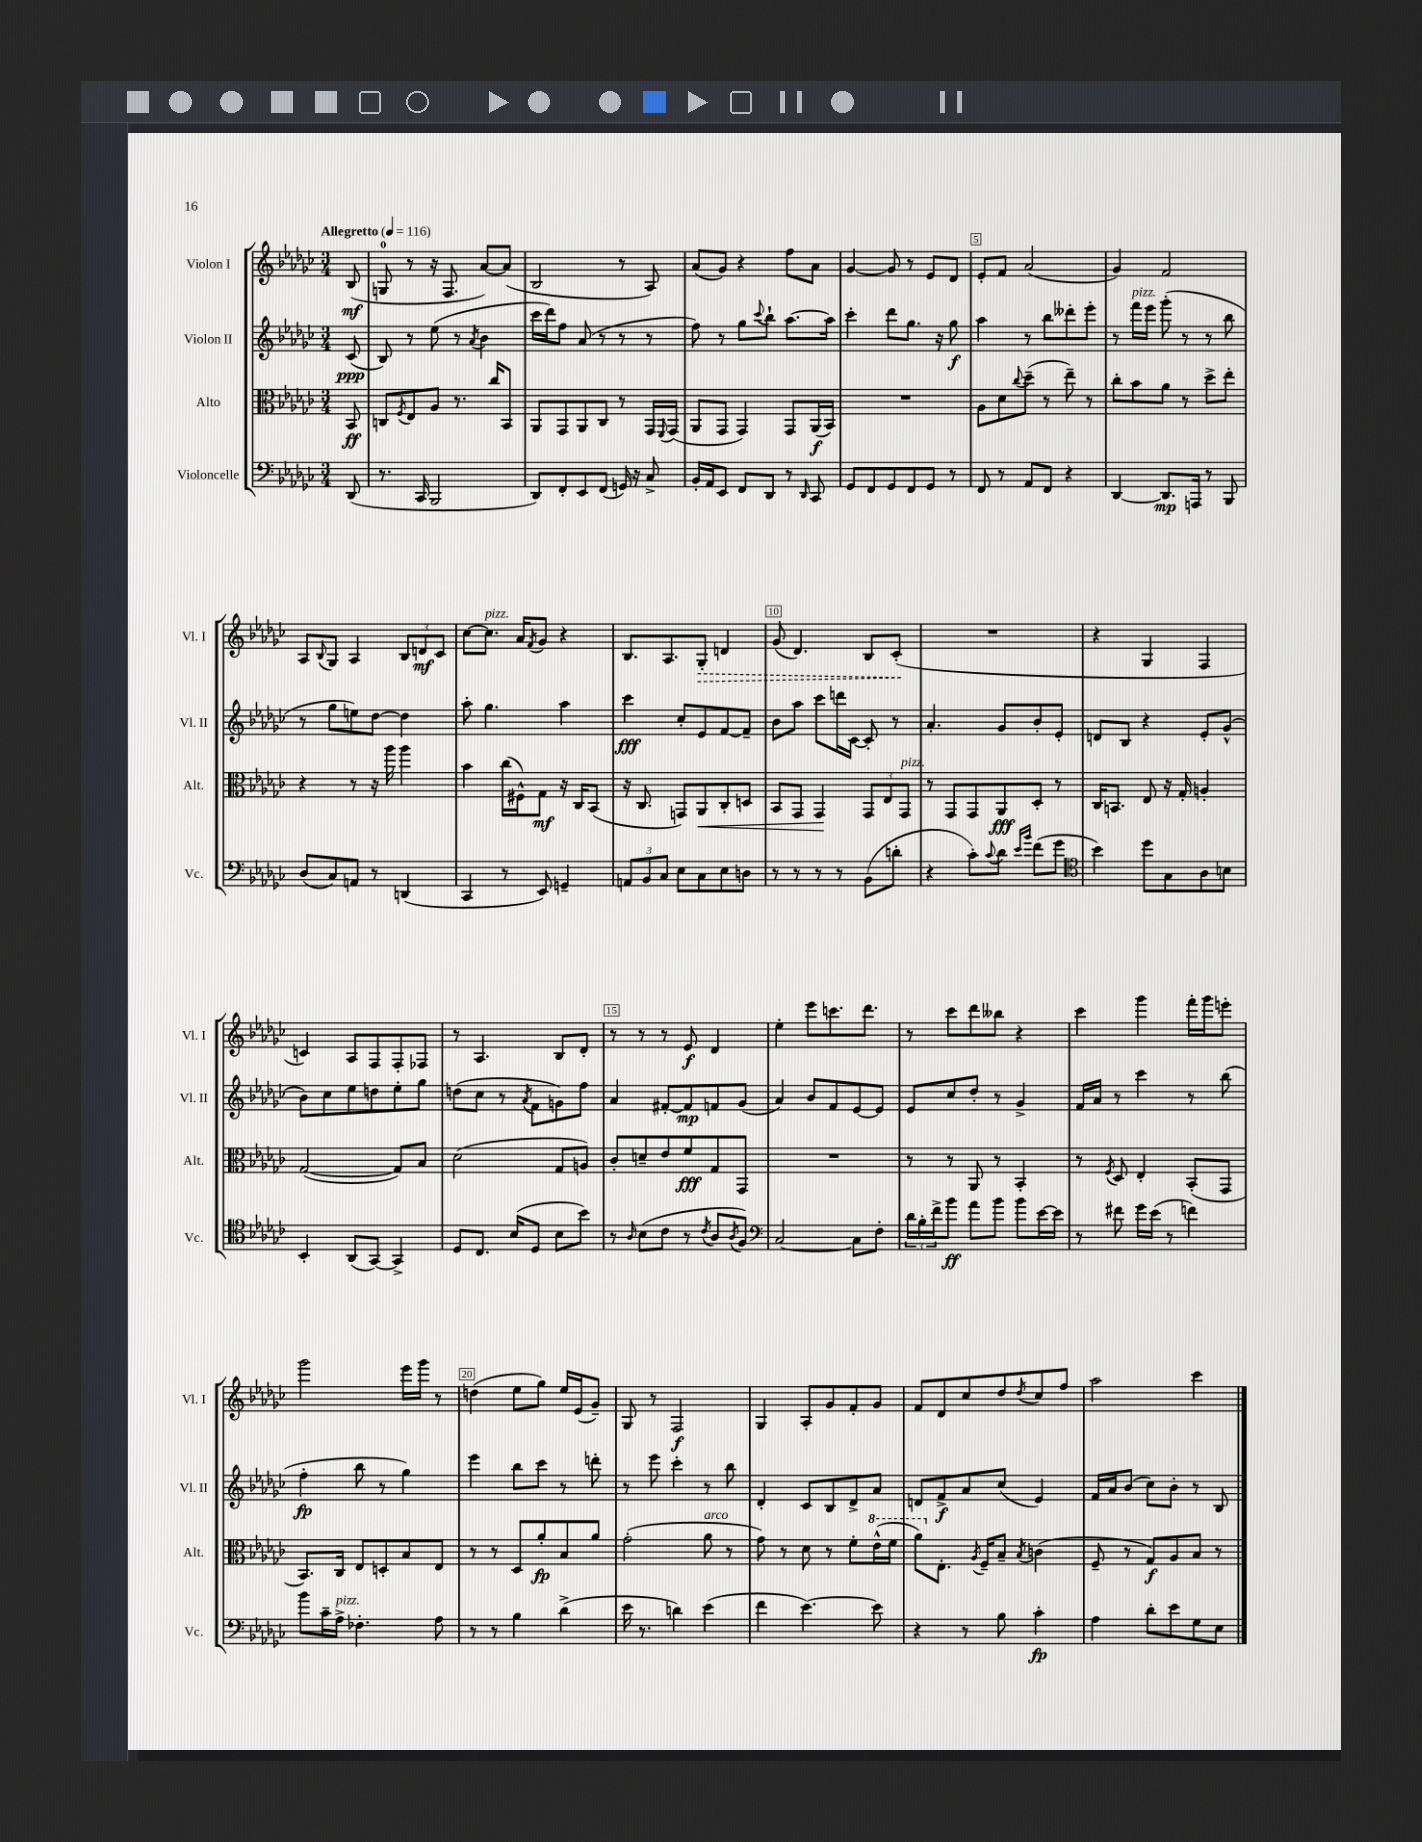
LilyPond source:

<<
\new StaffGroup <<
\new Staff = "s0" \with { instrumentName = "Violon I" shortInstrumentName = "Vl. I" } {
    \clef treble \key ges \major \numericTimeSignature \time 3/4 \partial 8 \tempo "Allegretto" 4 = 116
    bes8\mf( |
    g8-0 r8 r16 f8. aes'8~) aes'8( |
    bes2 r8 aes8) |
    aes'8( ges'8) r4 f''8 aes'8 |
    ges'4~ ges'8 r8 ees'8 des'8 |
    ees'8-. f'8 aes'2( |
    ges'4) f'2 |
    aes8 \appoggiatura { bes8 } ges8 aes4 \tuplet 3/2 { bes8 d'8\mf ces'8 } |
    ces''8~ ces''8.^\markup { \italic "pizz." } aes'16 \acciaccatura { f'8 } ges'8 r4 |
    bes8. aes8. \once \override Hairpin.style = #'dashed-line ges8-.\> d'4 |
    ges'8( des'4.) bes8 ces'8-.\!( |
    R2. |
    r4 ges4 f4 |
    c'4) aes8 f8 f8-. fes8 |
    r8 aes4. bes8 des'8-. |
    r8 r8 r8 ees'8\f des'4 |
    ees''4-. ees'''8 c'''8. des'''8. |
    r8 ces'''8 des'''8 beses''8 r4 |
    ces'''4 ges'''4 f'''16-. ges'''16 e'''8-. |
    ges'''2 ees'''16 ges'''16 r8 |
    d''4( ees''8 ges''8) ees''16 ees'16( ges'8--) |
    ges8 r8 f2\f |
    ges4 aes8-. ges'8 f'8-. ges'8 |
    f'8 des'8 ces''8 des''8 \acciaccatura { des''8 } ces''8 f''8 |
    aes''2 ces'''4 \bar "|." |
}
\new Staff = "s1" \with { instrumentName = "Violon II" shortInstrumentName = "Vl. II" } {
    \clef treble \key ges \major \numericTimeSignature \time 3/4 \partial 8
    ces'8\ppp( |
    bes8) r8 ees''8( r8 \acciaccatura { aes'8 } bes'4 |
    ces'''16 des'''16) f''8 aes'8( r8 r8 r8 |
    f''8) r8 ges''8 \appoggiatura { ces'''8 } bes''8-! aes''8.~ aes''16 |
    ces'''4-. des'''8 ges''8. r16 ges''8\f |
    aes''4 r8 bes''8 deses'''8-. ees'''8-. |
    r8 f'''16^\markup { \italic "pizz." } ees'''16 ges'''8-.( r8 r8 bes''8 |
    r8 ges''8 e''8) des''8~ des''4 |
    aes''8-. ges''4. aes''4 |
    ces'''4\fff ces''8-. ees'8 f'8~ f'8-- |
    bes'8 aes''8 ces'''8 d'''16 ces'16~ ces'8-. r8 |
    aes'4.-. ges'8 bes'8-. ees'8-. |
    d'8 bes8 r4 ees'8-. ges'8-^( |
    bes'8) ces''8 ees''8 d''8 ees''8-. ges''8 |
    d''8( ces''8 r8 \acciaccatura { aes'8 } f'8 g'8) f''8 |
    aes'4 fis'8~-. fis'8\mp f'8 ges'8( |
    aes'4) bes'8 f'8 ees'8~ ees'8 |
    ees'8 ces''8 des''8-. r8 ges'4-> |
    f'16 aes'16 r8 ces'''4 r8 bes''8( |
    f''4-.\fp bes''8 r8 ges''4) |
    ees'''4 bes''8 ces'''8 r8 d'''8-. |
    r8 ees'''8 ces'''4-. r8 bes''8 |
    des'4-. ces'8 bes8 des'8-> aes'8 |
    d'8 f'8->\f aes'8 ces''8( ees'4) |
    f'16 aes'16 bes'8( ces''8) bes'8-. r8 bes8 \bar "|." |
}
\new Staff = "s2" \with { instrumentName = "Alto" shortInstrumentName = "Alt." } {
    \clef alto \key ges \major \numericTimeSignature \time 3/4 \partial 8
    bes,8\ff |
    c8 \acciaccatura { f8 } ees8 aes8 r8. ces''16 bes,8 |
    aes,8 ges,8 aes,8 ces8 r8 ges,16 \appoggiatura { f,8 } ges,16( |
    aes,8 ges,8 ges,4) ges,8 aes,16\f( bes,16) |
    R2. |
    aes8 des'8 \appoggiatura { ces''8 } des''8--( r8 ees''8--) r8 |
    ces''8-. bes'8 aes'8 r8 des''8-> ees''8-. |
    r4 r8 r16 aes''16 aes''4 |
    bes'4 ces''16( fis16-^) ges8\mf r16 ces16 bes,8( |
    r16 ces8. g,8) aes,8\< ces8-. d8 |
    bes,8 ges,8 ges,4\! \tuplet 3/2 { ges,8 ees8 ges,8^\markup { \italic "pizz." } } |
    r8 ges,8 ges,8 aes,8\fff des8-. r8 |
    ces16 b,8. ees8 r16 ges16-. a4-. |
    ges2~( ges8) bes8 |
    des'2( ges8 a8) |
    ces'8-. d'8-- ees'8 f'8\fff ges8 ges,8 |
    R2. |
    r8 r8 aes,8 r8 bes,4-. |
    r8 \acciaccatura { f8 } des8 ees4-. bes,8-.( ges,8 |
    bes,8.) ces16 ees8 d8-. bes8 ees8 |
    r8 r8 des8 aes'8-.\fp bes8 aes'8 |
    ges'2-.( aes'8^\markup { \italic "arco" } r8 |
    ges'8) r8 des'8 r8 f'8-. \ottava #1 ees''16-^( f''16 |
    aes''8) \ottava #0 ees8.-. \acciaccatura { aes8 } f16-- bes8-- \acciaccatura { bes8 } c'4( |
    f8-- r8 ges8\f) aes8 bes8 r8 \bar "|." |
}
\new Staff = "s3" \with { instrumentName = "Violoncelle" shortInstrumentName = "Vc." } {
    \clef bass \key ges \major \numericTimeSignature \time 3/4 \partial 8
    des,8( |
    r8. ces,16 bes,,2 |
    des,8) f,8-. ees,8 f,8( g,16) r16 ces8-> |
    bes,16-. aes,16 ees,8 f,8 des,8 r8 \grace { des,16 } ces,8 |
    ges,8 f,8 ges,8 f,8 ges,8 r8 |
    f,8 r8 aes,8 f,8 r4 |
    des,4~ des,8.\mp a,,16 r8 bes,,8 |
    des8( ces8) a,8 r8 d,4( |
    ces,4 r8 ees,8) g,4-- |
    \tuplet 3/2 { a,8 bes,8 ces8 } ees8 ces8 ees8 d8 |
    r8 r8 r8 r8 bes,8( d'8-. |
    r4 ces'8-.) \appoggiatura { ces'8 } des'8 \grace { ees'16 bes'16 } f'8( ges'8 |
    \clef tenor bes'4) des''8 ges8 aes8 b8 |
    bes,4-. aes,8( ges,8~) ges,4-> |
    des8 ces8. bes16( des8 bes8 bes'8) |
    r8 \grace { aes16 } bes8( ces'8 r8 \acciaccatura { ces'8 } aes8 \acciaccatura { aes8 } f8) |
    \clef bass ces2~ ces8 f8-. |
    \tuplet 3/2 { des'16 bes16-. f'16-> } bes'8\ff aes'8 bes'8 bes'8 ees'16~ ees'16 |
    r8 fis'8 ges'16 ees'16( r8 f'4) |
    bes'8 ces'16-- aes16->^\markup { \italic "pizz." } fes4.-. aes8 |
    r8 r8 bes4 des'4->( |
    ees'16 r8. d'4) ees'4( |
    f'4 ees'4.~) ees'8 |
    r4 r8 bes8 ces'4-.\fp |
    aes4 des'8-. ees'8 ges8 ees8 \bar "|." |
}
>>
>>
\layout { \context { \Score \override BarNumber.break-visibility = ##(#f #t #t) barNumberVisibility = #(every-nth-bar-number-visible 5) \override BarNumber.stencil = #(make-stencil-boxer 0.1 0.3 ly:text-interface::print) } }
